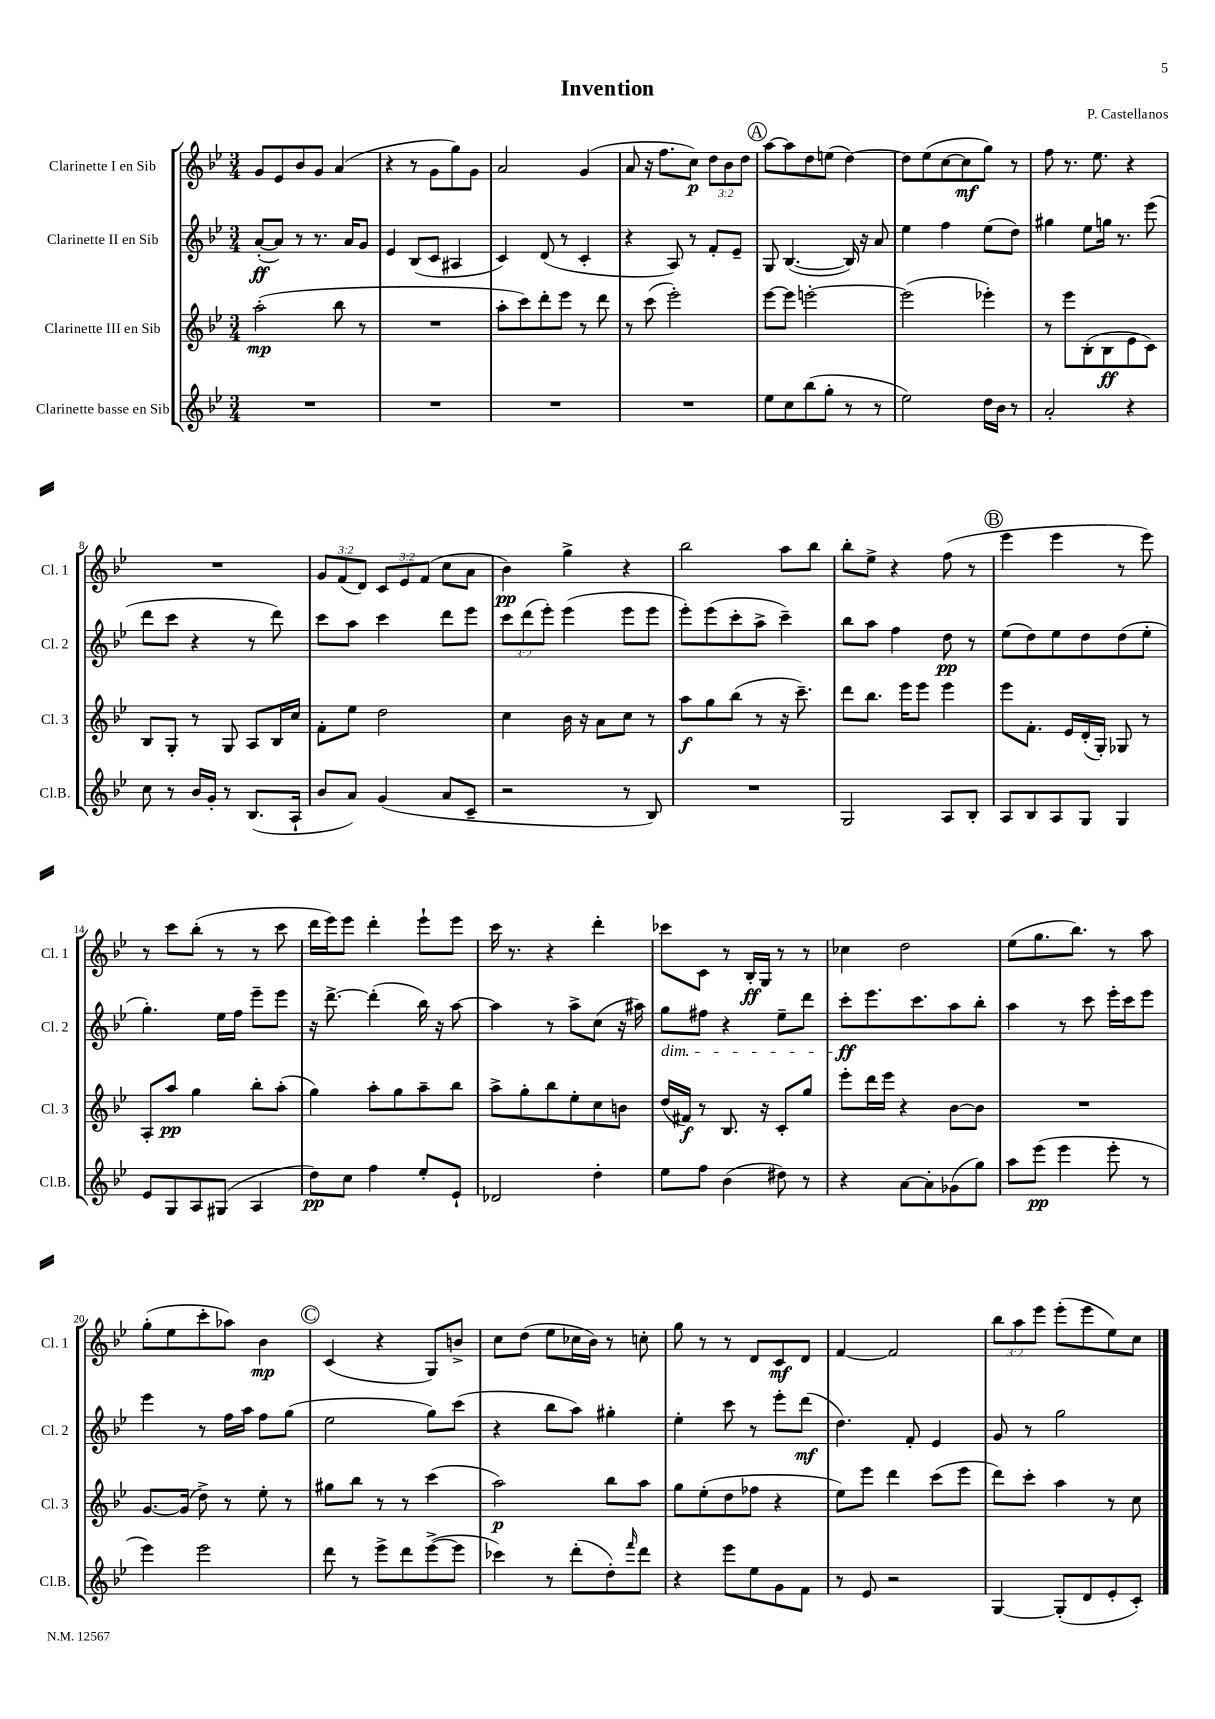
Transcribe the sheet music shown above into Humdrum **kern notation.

**kern	**kern	**kern	**kern
*staff4	*staff3	*staff2	*staff1
*clefG2	*clefG2	*clefG2	*clefG2
*k[b-e-]	*k[b-e-]	*k[b-e-]	*k[b-e-]
*M3/4	*M3/4	*M3/4	*M3/4
2.r	(2aa'\	([8a'/L	8g/L
.	.	8a/]J)	8e-/
.	.	8r	8b-/
.	.	8.r	8g/J
.	8bb-\	.	(4a/
.	.	16a/LK	.
.	8r	8g/J	.
=	=	=	=
2.r	2.r	4e-/	4r
.	.	(8B-/L	8r
.	.	8c/J	8g\L
.	.	4A#/	8gg\)
.	.	.	8g\J
=	=	=	=
2.r	8aa'\L	4c/)	2a/
.	8ccc\)	.	.
.	8ddd'\	(8d/	.
.	8eee-\J	8r	.
.	8r	4c'/	(4g/
.	8ddd\	.	.
=	=	=	=
2.r	8r	4r	8a/
.	(8ccc\	.	16r
.	.	.	8.ff\L
.	2eee-'\)	8A/)	.
.	.	8r	8cc\J)
.	.	8f'/L	12dd\L
.	.	.	12b-\
.	.	8e-~/J	.
.	.	.	12dd\J
=	=	=	=
8ee-\L	[8eee-\L	8G/	[8aa\L
8cc\	8eee-\]J	([4.B-/	8aa\]
(8bb-\	[2eee'\	.	8dd\
8gg'\J	.	.	(8ee\J
8r	.	16B-/])	[4dd\)
.	.	16r	.
8r	.	8a/	.
=	=	=	=
2ee-\)	(2eee\]	4ee-\	8dd\]L
.	.	.	(8ee-\
.	.	4ff\	[8cc\
.	.	.	8cc\]
16dd\LL	4eee-'\)	(8ee-\L	8gg\J)
16b-\JJ	.	.	.
8r	.	8dd\J)	8r
=	=	=	=
2a'/	8r	4gg#\	8ff\
.	8eee-\L	.	8.r
.	(8B-'\	8ee-\L	.
.	.	.	8.ee-\
.	8B-\	16gg\Jk	.
.	.	8.r	.
4r	8e-\	.	4r
.	8c\J)	(8eee-\	.
=	=	=	=
8cc\	8B-/L	8ddd\L	2.r
8r	8G'/J	8ccc\J	.
16b-/LL	8r	4r	.
16g'/JJ	.	.	.
8r	8G/	.	.
(8.B-/L	8A/L	8r	.
.	16B-/L	8ddd\)	.
16A`/Jk	16cc/JJ	.	.
=	=	=	=
8b-/L	8f'\L	8ccc\L	12g/L
.	.	.	(12f/
8a/J)	8ee-\J	8aa\J	.
.	.	.	12d/J)
(4g/	2dd\	4ccc\	12c/L
.	.	.	12e-/
.	.	.	(12f/J
8a/L	.	8ddd\L	8cc\L
8c~/J	.	8eee-\J	8a\J
=	=	=	=
2r	4cc\	12ccc\L	4b-\)
.	.	(12ddd\	.
.	.	12eee-'\J)	.
.	16b-\	(4eee-\	4gg^\
.	16r	.	.
.	8a\L	.	.
8r	8cc\J	8eee-\L	4r
8B-/)	8r	8eee-\J	.
=	=	=	=
2.r	8aa\L	8eee-'\L)	2bb-\
.	8gg\	(8eee-\	.
.	(8bb-\J	8ccc'\	.
.	8r	8aa^\J	.
.	16r	4ccc~\)	8aa\L
.	8.ccc~\)	.	.
.	.	.	8bb-\J
=	=	=	=
2G/	8ddd\L	8bb-\L	8bb-'\L
.	8.bb-\J	8aa\J	8ee-^\J
.	.	4ff\	4r
.	16eee-\LK	.	.
.	8eee-\J	.	.
8A/L	4eee-\	8dd\	(8ff\
8B-'/J	.	8r	8r
=	=	=	=
8A/L	8eee-\L	(8ee-\L	4eee-\
8B-/	8.f'\J	8dd\)	.
8A/	.	8ee-\	4eee-\
.	16e-/LL	.	.
8G/J	(16d'/	8dd\	.
.	16G'/JJ)	.	.
4G/	8G-/	(8dd\	8r
.	8r	8ee-'\J	8eee-\)
=	=	=	=
8e-/L	8A'/L	4.gg'\)	8r
8G/	8aa/J	.	8ccc\L
8A/	4gg\	.	(8bb-'\J
(8G#/J	.	16ee-\LL	8r
.	.	16ff\JJ	.
4A/	8bb-'\L	8eee-~\L	8r
.	(8aa'\J	8eee-\J	8ccc\
=	=	=	=
8dd\L)	4gg\)	16r	16ddd\LL
.	.	[8.ddd^\	16eee-\J)
8cc\J	.	.	8eee-\J
4ff\	8aa'\L	(4ddd'\]	4ddd'\
.	8gg\	.	.
8ee-'/L	8aa~\	16bb-\)	8eee-`\L
.	.	16r	.
8e-`/J	8bb-\J	[8aa\	8eee-\J
=	=	=	=
2d-/	8aa^\L	4aa\]	16ccc\
.	.	.	8.r
.	8gg'\	.	.
.	8bb-\	8r	4r
.	8ee-'\	8aa^\L	.
4dd'\	8cc\	(8cc\J	4ddd'\
.	8b\J	16r	.
.	.	16aa#\)	.
=	=	=	=
8ee-\L	(16dd/LL	8gg\L	8ccc-\L
.	16f#/JJ)	.	.
8ff\J	8r	8ff#\J	8c\J
(4b-\	8.B-/	4r	8r
.	.	.	16B-'/LL
.	16r	.	16G/JJ
8dd#\)	8c'/L	8ee-~\L	8r
8r	8gg/J	8ddd\J	8r
=	=	=	=
4r	8eee-'\L	8ccc'\L	4cc-\
.	16ddd\L	8.eee-\	.
.	16eee-\JJ	.	.
[8a\L	4r	.	2dd\
.	.	8.ccc\	.
8a'\]	.	.	.
(8g-\	[8b-\L	8aa\	.
8gg\J)	8b-\]J	8bb-'\J	.
=	=	=	=
8aa\L	2.r	4aa\	(8ee-\L
(8eee-\J	.	.	8.gg\
4eee-\	.	8r	.
.	.	.	8.bb-\J)
.	.	8ccc\	.
8eee-'\	.	16eee-'\LL	8r
.	.	16ccc\J	.
8r	.	8eee-\J	8aa\
=	=	=	=
4eee-\)	[8.g/L	4eee-\	(8gg'\L
.	.	.	8ee-\
.	(16g/]Jk	.	.
2eee-\	8dd^\)	8r	8ccc'\
.	8r	16ff\LL	8aa-\J)
.	.	16aa\JJ	.
.	8ee-'\	8ff\L	4b-\
.	8r	(8gg\J	.
=	=	=	=
8ddd\	8gg#\L	2ee-\	(4c/
8r	8bb-\J	.	.
8eee-^\L	8r	.	4r
8ddd\	8r	.	.
([8eee-^\	(4ccc\	8gg\L)	8G/L)
8eee-\]J	.	(8ccc\J	8b^/J
=	=	=	=
4ccc-\)	2aa\)	4r	8cc\L
.	.	.	(8dd\J
8r	.	8bb-\L	8ee-\L
(8ddd'\L	.	8aa\J)	16cc-\L
.	.	.	16b-\JJ)
8dd'\)	8bb-\L	4gg#'\	8r
16qqfff/	.	.	.
8ddd\J	8aa\J	.	8cc'\
=	=	=	=
4r	8gg\L	4ee-'\	8gg\
.	(8ee-'\	.	8r
8eee-\L	8dd\	8ccc\	8r
8ee-\	8ff-\J	8r	8d/L
8g\	4r	8eee-'\L	8c/
8f\J	.	(8ddd\J	8d/J
=	=	=	=
8r	8ee-\L)	4.dd\)	[4f/
8e-/	8eee-\J	.	.
2r	4ddd\	.	2f/]
.	.	8f'/	.
.	(8ccc\L	4e-/	.
.	8eee-\J	.	.
=	=	=	=
[4G/	8ddd\L)	8g/	12bb-\L
.	.	.	12aa\
.	8ccc'\J	8r	.
.	.	.	12eee-\J
(8G'/]L	4aa\	2gg\	(8eee-'\L
8d/	.	.	8eee-\
8e-'/	8r	.	8ee-\)
8c'/J)	8cc\	.	8cc\J
==	==	==	==
*-	*-	*-	*-
